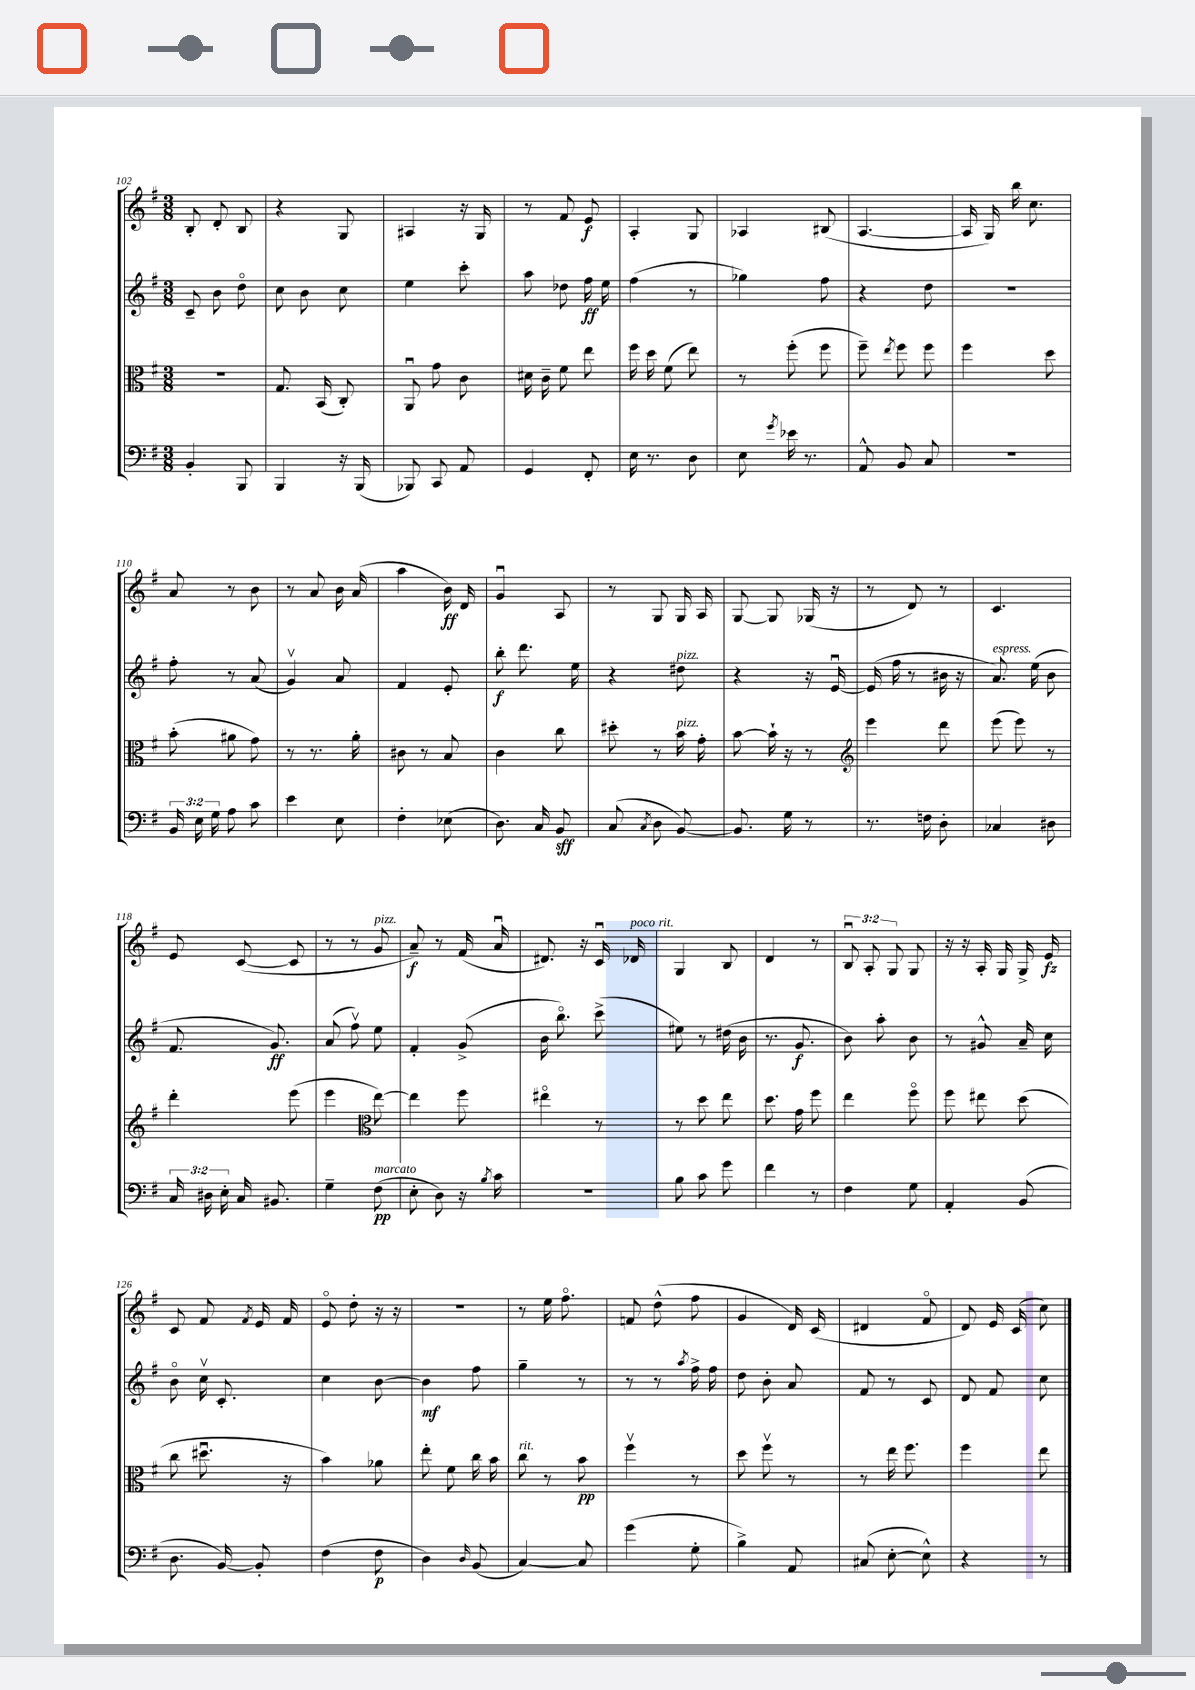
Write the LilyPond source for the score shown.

<<
\new StaffGroup <<
\new Staff = "s0" {
    \clef treble \key g \major \numericTimeSignature \time 3/8 \override Staff.TupletNumber.text = #tuplet-number::calc-fraction-text
    \autoBeamOff b8-. d'8-. b8 |
    r4 g8 |
    ais4 r16 g16 |
    r8 fis'8 e'8\f |
    a4-. g8 |
    aes4 bis8( |
    a4.~ |
    a16 g16) b''16 c''8. |
    a'8 r8 b'8 |
    r8 a'8 b'16 a'16( |
    a''4 b'16\ff) d'16 |
    g'4\downbow a8 |
    r8 g8 g16 a16 |
    g8~ g8 ges16( r16 |
    r8 d'8) r8 |
    c'4. |
    e'8 c'8~( c'8 |
    r8 r8 g'8^\markup { \italic "pizz." } |
    a'8--\f) r8 fis'16( a'16\downbow |
    dis'8.) r16 c'16\downbow des'16^\markup { \italic "poco rit." } |
    g4 b8 |
    d'4 r8 |
    \tuplet 3/2 { b8\downbow a8-. g8 } g8 |
    r16 r16 a16-. g16 g16-> e'16\fz |
    c'8 fis'8 \acciaccatura { fis'8 } e'16 fis'16 |
    e'8\flageolet d''8-. r16 r16 |
    r4. |
    r8 e''16 fis''8.\flageolet |
    f'8 d''8-^( fis''8 |
    g'4 d'16) c'16( |
    dis'4 fis'8\flageolet |
    d'8) e'16 c'16( c''8) \bar "|." |
}
\new Staff = "s1" {
    \clef treble \key g \major \numericTimeSignature \time 3/8
    \autoBeamOff c'8-- b'8 d''8\flageolet |
    c''8 b'8 c''8 |
    e''4 c'''8-. |
    a''8 des''8 fis''16\ff e''16 |
    fis''4( r8 |
    ges''4) fis''8 |
    r4 d''8 |
    R4. |
    fis''8-. r8 a'8( |
    g'4\upbow) a'8 |
    fis'4 e'8-. |
    b''8-.\f d'''8. e''16 |
    r4 dis''8^\markup { \italic "pizz." } |
    r4 r16 e'16~\downbow |
    e'16( fis''16 r8 bis'16 r16 |
    a'8.^\markup { \italic "espress." }) e''16( b'8 |
    fis'8. g'8.\ff) |
    a'8( fis''8\upbow) e''8 |
    fis'4-. g'8->( |
    b'16 b''8.\flageolet) c'''8->( |
    eis''8) r8 dis''16( b'16 |
    r8. g'8.\f |
    b'8) a''8-. b'8 |
    r8 gis'8-^ a'16-- c''16 |
    b'8\flageolet c''16\upbow c'8.-. |
    c''4 b'8~ |
    b'4\mf fis''8 |
    g''4-- r8 |
    r8 r8 \acciaccatura { a''8 } fis''16-> fis''16 |
    d''8 b'8-. a'8 |
    fis'8 r8 c'8 |
    d'8 fis'8 c''8 \bar "|." |
}
\new Staff = "s2" {
    \clef alto \key g \major \numericTimeSignature \time 3/8
    \autoBeamOff R4. |
    g8. b,16( c8-.) |
    a,8\downbow g'8 c'8 |
    dis'16 c'16-- fis'8 e''8 |
    fis''16 d''16 fis'8( e''8) |
    r8 fis''8-.( fis''8 |
    fis''8--) \acciaccatura { e''8 } fis''8 fis''8 |
    fis''4 d''8 |
    b'8-.( ais'8 g'8) |
    r8 r8. a'16-. |
    cis'8 r8 b8 |
    c'4 c''8 |
    dis''8-. r8 b'16^\markup { \italic "pizz." } g'16-. |
    b'8~ b'16-! r16 r8 |
    \clef treble e'''4 d'''8 |
    e'''8( e'''8) r8 |
    d'''4-. e'''8( |
    e'''4 \clef alto e''8~) |
    e''4 fis''8 |
    eis''4\flageolet r8 |
    r8 d''8 e''8 |
    d''8. g'16 fis''8 |
    e''4 fis''8\flageolet |
    fis''8 eis''8 d''8( |
    c''8 dis''8.\downbow r16 |
    b'4) aes'8 |
    e''8-. fis'8 c''16 b'16 |
    c''8^\markup { \italic "rit." } r8 b'8\pp |
    fis''4\upbow r8 |
    d''8 fis''8\upbow r8 |
    r8 e''16 fis''8. |
    fis''4 e''8 \bar "|." |
}
\new Staff = "s3" {
    \clef bass \key g \major \numericTimeSignature \time 3/8 \override Staff.TupletNumber.text = #tuplet-number::calc-fraction-text
    \autoBeamOff b,4-. b,,8 |
    b,,4 r16 b,,16( |
    bes,,8) c,8 a,8 |
    g,4 fis,8-. |
    e16 r8. d8 |
    e8 \acciaccatura { g'8 } ees'16 r8. |
    a,8-^ b,8 c8 |
    R4. |
    \tuplet 3/2 { b,16 e16 g16 } a8 c'8 |
    e'4 e8 |
    fis4-. ees8( |
    d8.) c16 b,8\sff |
    c8( \acciaccatura { c8 } d8 b,8~) |
    b,8. g16 r8 |
    r8. f16 d8-. |
    ces4 dis8 |
    \tuplet 3/2 { c16 dis16 e16-. } c16 bis,8. |
    g4-- fis8\pp^\markup { \italic "marcato" }( |
    e8-. d8) r16 \acciaccatura { b8 } c'16 |
    R4. |
    b8 c'8 g'8 |
    fis'4 r8 |
    fis4 g8 |
    a,4-. b,8( |
    d8. b,16~) b,8-. |
    fis4( fis8\p |
    d4) \grace { d16 } b,8( |
    c4~) c8 |
    g'4( g8-. |
    b4->) a,8 |
    cis8( e8~-. e8-^) |
    r4 r8 \bar "|." |
}
>>
>>
\layout { \context { \Score currentBarNumber = #102 } }
